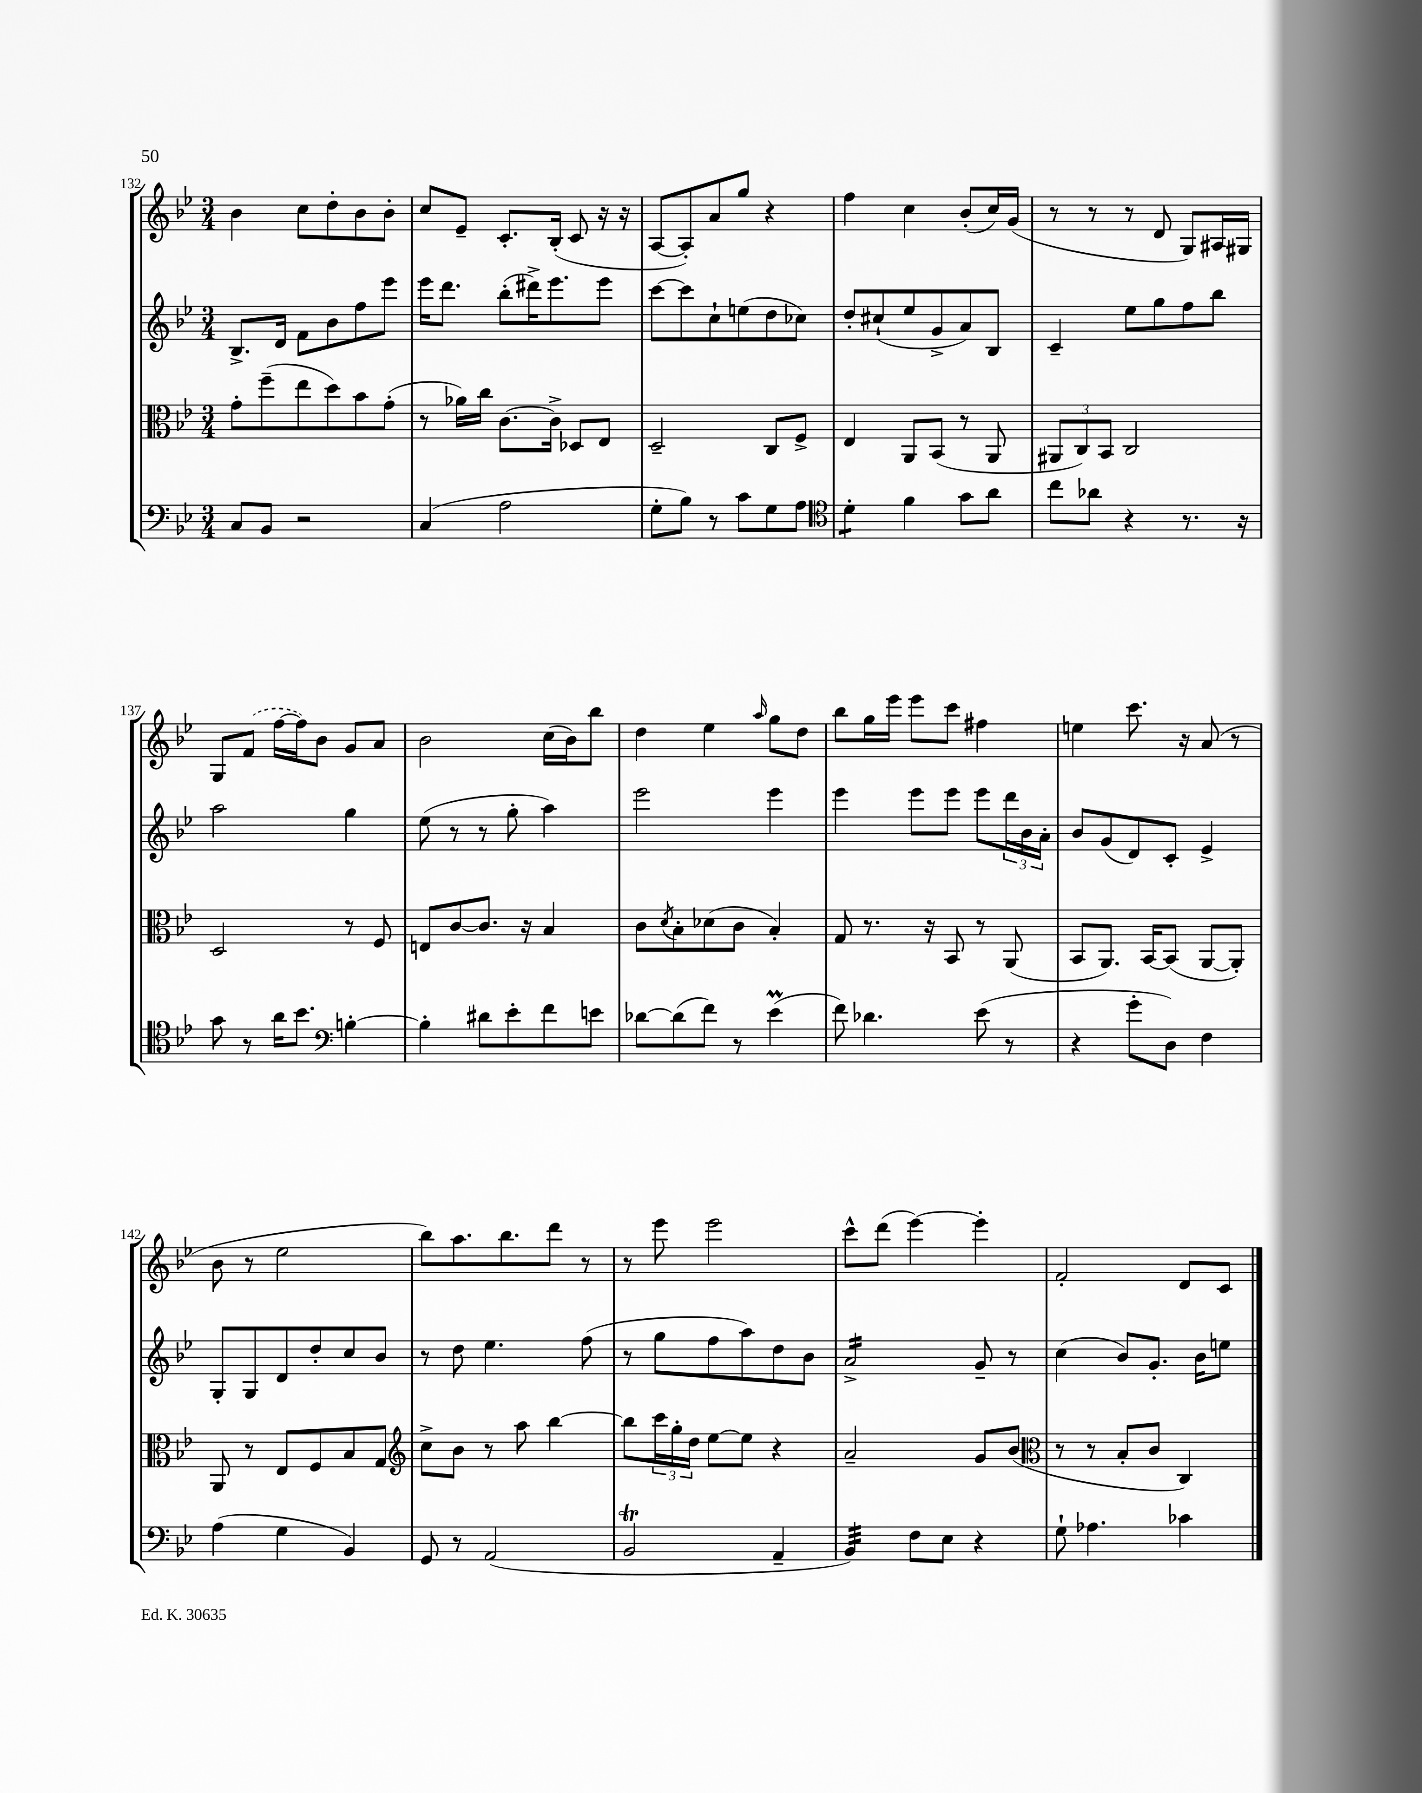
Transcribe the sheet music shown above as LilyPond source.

<<
\new StaffGroup <<
\new Staff = "s0" {
    \clef treble \key bes \major \numericTimeSignature \time 3/4
    bes'4 c''8 d''8-. bes'8 bes'8-. |
    c''8 ees'8-- c'8.-. bes16-.( c'8 r16 r16 |
    a8~ a8-.) a'8 g''8 r4 |
    f''4 c''4 bes'8-.( c''16) g'16( |
    r8 r8 r8 d'8 g8) ais16 gis16 |
    g8 \once \slurDashed f'8( f''16~ f''16) bes'8 g'8 a'8 |
    bes'2 c''16( bes'16) bes''8 |
    d''4 ees''4 \grace { a''16 } g''8 d''8 |
    bes''8 g''16 ees'''16 ees'''8 c'''8 fis''4 |
    e''4 c'''8. r16 a'8( r8 |
    bes'8 r8 ees''2 |
    bes''8) a''8. bes''8. d'''8 r8 |
    r8 ees'''8 ees'''2 |
    c'''8-^ d'''8( ees'''4~) ees'''4-. |
    f'2-. d'8 c'8 \bar "|." |
}
\new Staff = "s1" {
    \clef treble \key bes \major \numericTimeSignature \time 3/4
    bes8.-> d'16 f'8 bes'8 f''8 ees'''8 |
    ees'''16 d'''8. bes''8-.( dis'''16->) ees'''8. ees'''8 |
    c'''8~ c'''8 c''8-! e''8( d''8 ces''8) |
    d''8-. cis''8-!( ees''8 g'8-> a'8) bes8 |
    c'4-- ees''8 g''8 f''8 bes''8 |
    a''2 g''4 |
    ees''8( r8 r8 g''8-. a''4) |
    ees'''2 ees'''4 |
    ees'''4 ees'''8 ees'''8 ees'''8 \tuplet 3/2 { d'''16 bes'16 a'16-. } |
    bes'8 g'8( d'8) c'8-. ees'4-> |
    g8-. g8 d'8 d''8-. c''8 bes'8 |
    r8 d''8 ees''4. f''8( |
    r8 g''8 f''8 a''8) d''8 bes'8 |
    a'2:16-> g'8-- r8 |
    c''4( bes'8) g'8.-. bes'16 e''8 \bar "|." |
}
\new Staff = "s2" {
    \clef alto \key bes \major \numericTimeSignature \time 3/4
    g'8-. f''8--( ees''8 d''8) bes'8 g'8-.( |
    r8 aes'16) c''16 c'8.~ c'16-> des8 ees8 |
    d2-- c8 f8-> |
    ees4 a,8 bes,8( r8 a,8 |
    \tuplet 3/2 { ais,8 c8) bes,8 } c2 |
    d2 r8 f8 |
    e8 c'8~ c'8. r16 bes4 |
    c'8 \acciaccatura { d'8 } bes8-. des'8( c'8 bes4-.) |
    g8 r8. r16 bes,8 r8 a,8( |
    bes,8 a,8.) bes,16~ bes,8( a,8~ a,8-.) |
    a,8 r8 ees8 f8 bes8 g8 |
    \clef treble c''8-> bes'8 r8 a''8 bes''4~ |
    bes''8 \tuplet 3/2 { c'''16 g''16-. d''16 } ees''8~ ees''8 r4 |
    a'2-- g'8 bes'8( |
    \clef alto r8 r8 bes8-. c'8 c4) \bar "|." |
}
\new Staff = "s3" {
    \clef bass \key bes \major \numericTimeSignature \time 3/4
    c8 bes,8 r2 |
    c4( a2 |
    g8-. bes8) r8 c'8 g8 a8 |
    \clef tenor d'4:8-. f'4 g'8 a'8 |
    c''8 aes'8 r4 r8. r16 |
    g'8 r8 a'16 bes'8. \clef bass b4~-. |
    b4-. dis'8 ees'8-. f'8 e'8 |
    des'8~ des'8( f'8) r8 ees'4\prall( |
    f'8) des'4. ees'8( r8 |
    r4 g'8-. d8) f4 |
    a4( g4 bes,4) |
    g,8 r8 a,2( |
    bes,2\trill a,4-- |
    bes,4:32) f8 ees8 r4 |
    g8-! aes4. ces'4 \bar "|." |
}
>>
>>
\layout { \context { \Score currentBarNumber = #132 } }
